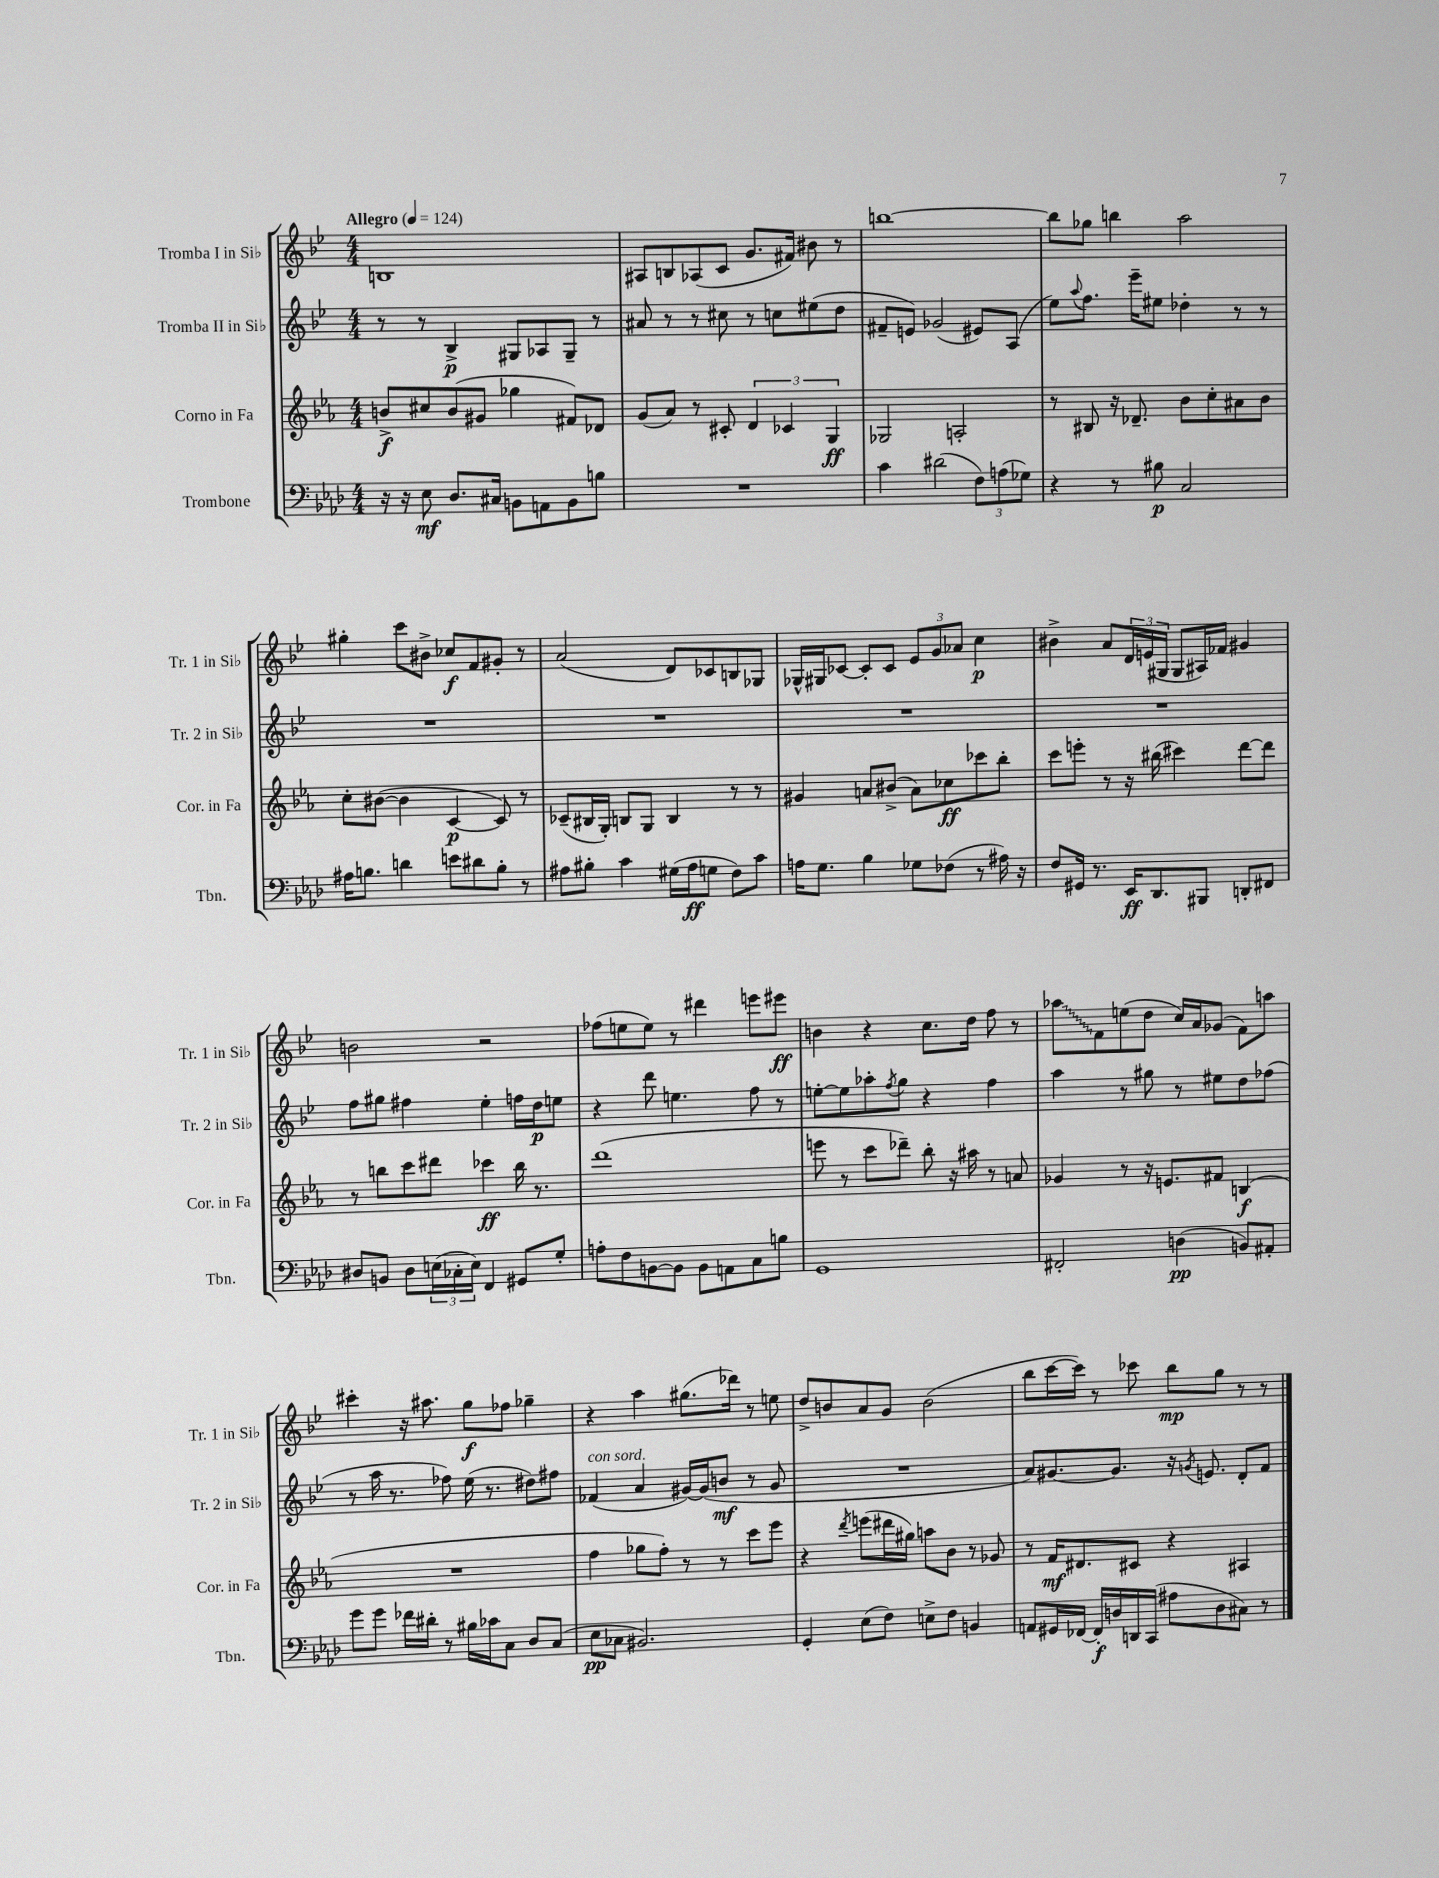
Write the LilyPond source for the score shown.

<<
\new StaffGroup <<
\new Staff = "s0" \with { instrumentName = "Tromba I in Sib" shortInstrumentName = "Tr. 1 in Sib" } {
    \clef treble \key bes \major \numericTimeSignature \time 4/4 \tempo "Allegro" 4 = 124
    b1 |
    ais8 b8 aes8( c'8 g'8. fis'16) bis'8 r8 |
    b''1~ |
    b''8 ges''8 b''4 a''2 |
    gis''4-. c'''8 bis'8-> ces''8\f f'8 gis'8-. r8 |
    a'2( d'8) ces'8 b8 ges8 |
    ges16-^ gis16 ces'8~ ces'8-. ces'8 \tuplet 3/2 { ees'8 g'8 aes'8 } c''4\p |
    bis'4-> a'8 \tuplet 3/2 { d'16 e'16( gis16 } gis8 ais16) fes'16 gis'4 |
    b'2 r2 |
    fes''8( e''8 e''8) r8 dis'''4 e'''8 eis'''8\ff |
    b'4 r4 c''8. d''16 f''8 r8 |
    \once \override Glissando.style = #'zigzag aes''8\glissando f'8 e''8( d''8 c''16) a'16 ges'8( f'8) a''8 |
    cis'''4-. r16 ais''8. g''8\f fes''8 ges''4-- |
    r4 a''4 gis''8.( des'''16) r8 e''8 |
    d''8-> b'8 a'8 g'8 b'2( |
    bes''8 c'''16~ c'''16) r8 ces'''8 bes''8\mp g''8 r8 r8 \bar "|." |
}
\new Staff = "s1" \with { instrumentName = "Tromba II in Sib" shortInstrumentName = "Tr. 2 in Sib" } {
    \clef treble \key bes \major \numericTimeSignature \time 4/4
    r8 r8 bes4->\p gis8 aes8 gis8-- r8 |
    ais'8 r8 r8 cis''8 r8 c''8 eis''8( d''8 |
    fis'8-- e'8) ges'2( eis'8) a8( |
    ees''8) \appoggiatura { a''8 } f''8. ees'''16-- eis''8 des''4-. r8 r8 |
    R1 |
    R1 |
    R1 |
    R1 |
    f''8 gis''8 fis''4 ees''4-. f''16 d''16\p e''8 |
    r4 d'''8 e''4. f''8 r8 |
    e''8~-. e''8 aes''8-. \acciaccatura { f''8 } g''8 r4 f''4 |
    a''4 r8 gis''8 r8 eis''8 d''8 fes''8( |
    r8 a''16 r8. fes''8) ees''16( r8. dis''8) fis''8 |
    fes'4^\markup { \italic "con sord." }( a'4 gis'16~) gis'16( b'8\mf r8 gis'8 |
    R1 |
    a'8) gis'8.~ gis'8. r16 \acciaccatura { g'8 } e'8. d'8-. f'8 \bar "|." |
}
\new Staff = "s2" \with { instrumentName = "Corno in Fa" shortInstrumentName = "Cor. in Fa" } {
    \clef treble \key ees \major \numericTimeSignature \time 4/4
    b'8->\f cis''8 b'8( gis'8 ges''4 fis'8) des'8 |
    g'8( aes'8) r8 cis'8-. \tuplet 3/2 { d'4 ces'4 g4\ff } |
    ges2 a2-. |
    r8 bis8 r16 des'8.-- bes'8 c''8-. ais'8 bes'8 |
    c''8-. bis'8~( bis'4 c'4~\p c'8) r8 |
    ces'8--( bis16 g16-.) b8 g8 b4 r8 r8 |
    gis'4 a'8 bis'8->( a'8) ces''8\ff ces'''8 bes''8-. |
    c'''8 e'''8-. r8 r16 bis''16( cis'''4) d'''8~ d'''8 |
    r8 b''8 c'''8 dis'''8 ces'''4\ff b''16 r8. |
    d'''1( |
    e'''8 r8 c'''8 des'''8--) bes''8-. r16 ais''16 r8 a'8 |
    ges'4 r8 r16 e'8. fis'8 b4\f( |
    R1 |
    f''4 ges''8 f''8-.) r8 r8 c'''8 ees'''8 |
    r4 \acciaccatura { d'''8 } e'''8( dis'''16 gis''16) a''8 bes'8 r8 ges'8 |
    r8 f'16\mf dis'8. cis'8 r4 ais4 \bar "|." |
}
\new Staff = "s3" \with { instrumentName = "Trombone" shortInstrumentName = "Tbn." } {
    \clef bass \key aes \major \numericTimeSignature \time 4/4
    r16 r16 ees8\mf des8. cis16 b,8 a,8 b,8 b8 |
    R1 |
    c'4 dis'2( \tuplet 3/2 { f8) a8( ges8) } |
    r4 r8 bis8\p c2 |
    ais16 b8. d'4 e'8 dis'8 b8-. r8 |
    ais8 bis8-. c'4 gis16( ais16\ff g8 f8) c'8 |
    a16 g8. bes4 ges8 fes8( r8 ais16) r16 |
    f8 gis,16 r8. ees,16\ff des,8. bis,,8 d,8-. fis,8 |
    dis8 b,8 dis8 \tuplet 3/2 { e16( ces16-. e16) } f,4 gis,8 g8-. |
    a8-. f8 b,8~ b,8 b,8 a,8 c8 b8 |
    g,1 |
    fis,2-. d4\pp( b,8) ais,8-. |
    g'8 g'8 fes'16 dis'16-. r8 bis16 ces'16 c8 des8 c8( |
    ees8\pp ces8 bis,2.) |
    g,4-. ees8( f8) e8-> f8 b,4 |
    a,8 gis,16 fes,16~ fes,16-.\f d16 d,16 c,16( ais8 d8 cis8) r8 \bar "|." |
}
>>
>>
\layout { \context { \Score \remove "Bar_number_engraver" } }
